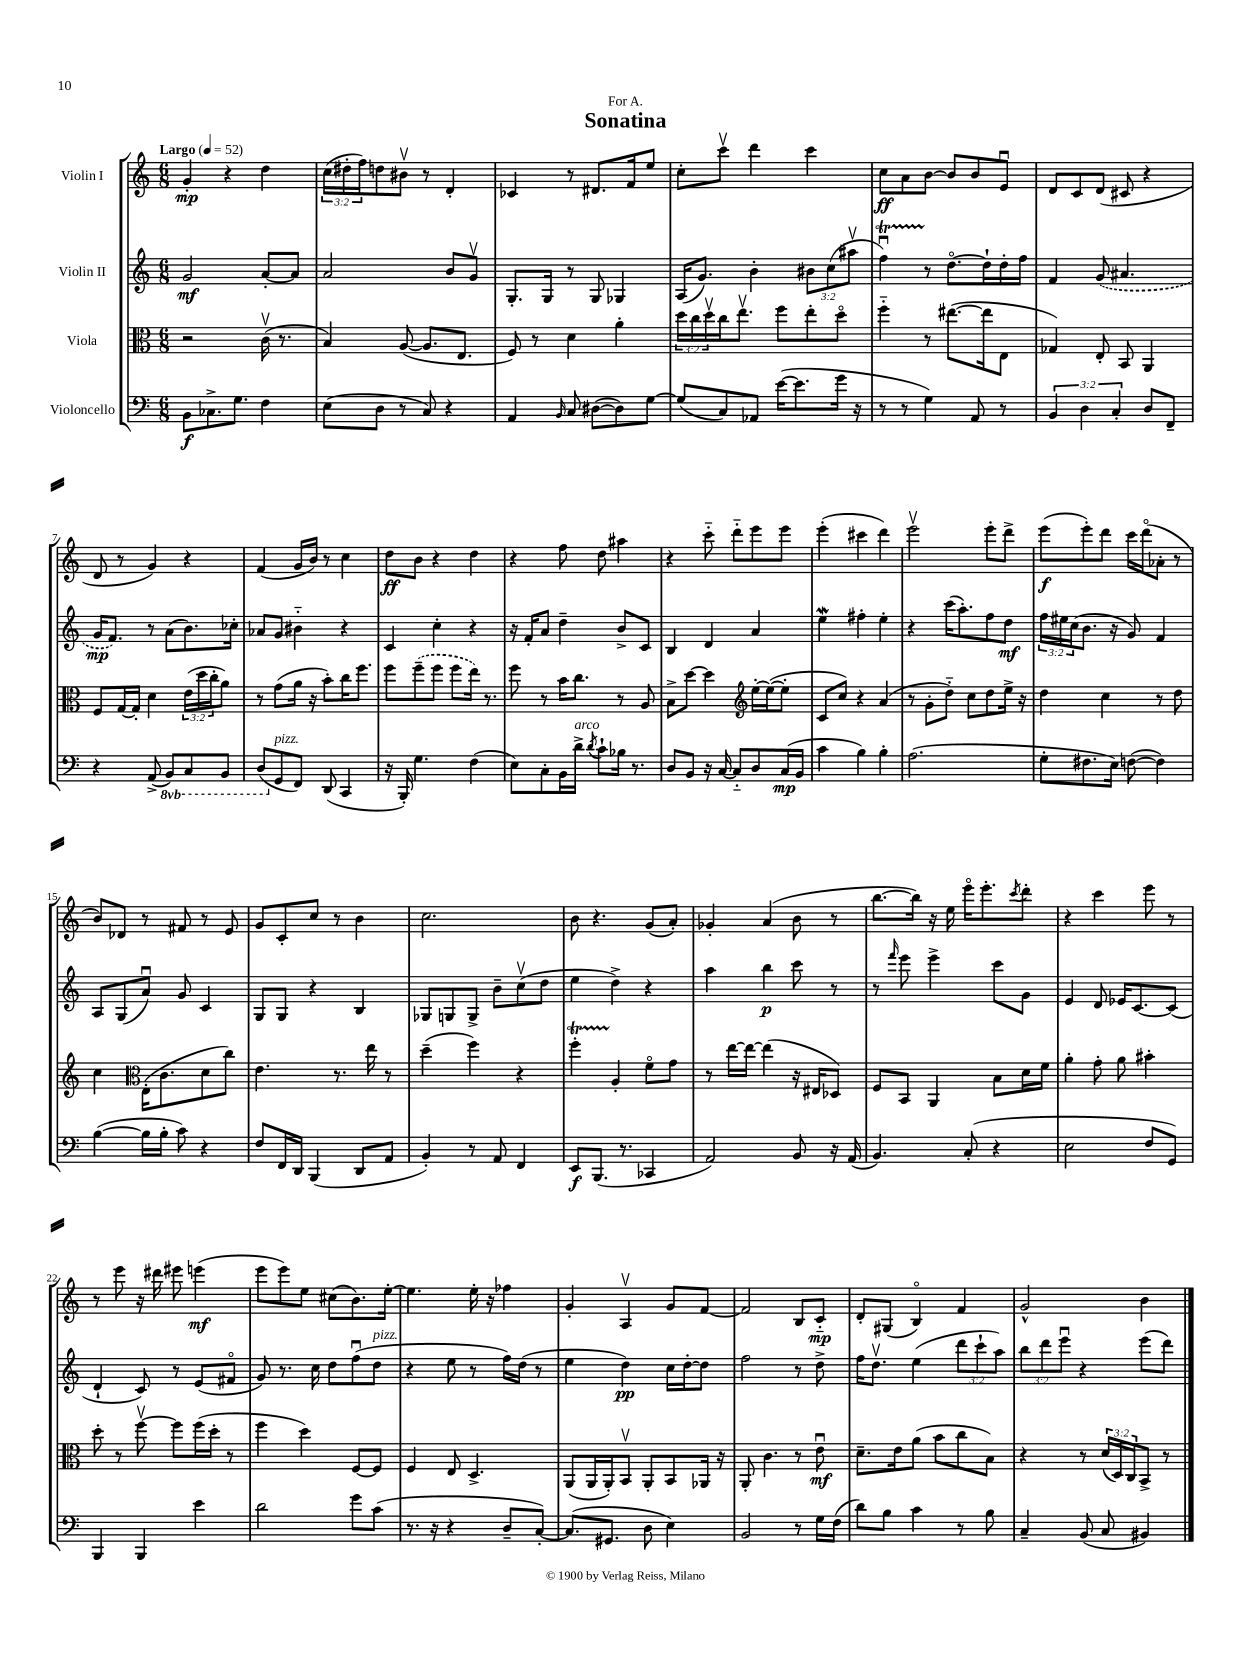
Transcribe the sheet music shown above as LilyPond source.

\header { title = "Sonatina" dedication = "For A." }
<<
\new StaffGroup <<
\new Staff = "s0" \with { instrumentName = "Violin I" } {
    \clef treble \key c \major \numericTimeSignature \time 6/8 \override Staff.TupletNumber.text = #tuplet-number::calc-fraction-text \tempo "Largo" 4 = 52
    g'4-.\mp r4 d''4 |
    \tuplet 3/2 { c''16( dis''16-. f''16) } d''8 bis'8\upbow r8 d'4-. |
    ces'4 r8 dis'8. f'16 e''8 |
    c''8-. c'''8\upbow d'''4 c'''4 |
    c''8\ff a'8 b'8~ b'8 b'8 e'8\downbow |
    d'8 c'8 d'8( cis'8 r4 |
    d'8 r8 g'4) r4 |
    f'4( g'16 b'16) r8 c''4 |
    d''8\ff b'8 r4 d''4 |
    r4 f''8 d''8 ais''4 |
    r4 c'''8-_ d'''8-_ e'''8 e'''8 |
    e'''4-.( cis'''4 d'''4) |
    e'''2\upbow e'''8-. d'''8-> |
    e'''8\f( e'''8-.) d'''8 c'''16 d'''16\flageolet( aes'8-. r8 |
    b'8) des'8 r8 fis'8 r8 e'8 |
    g'8 c'8-. c''8 r8 b'4 |
    c''2. |
    b'8 r4. g'8( a'8-.) |
    ges'4-. a'4( b'8 r8 |
    b''8.~ b''16) r16 e''16 e'''16\flageolet e'''8.-. \acciaccatura { c'''8 } d'''8-. |
    r4 c'''4 e'''8 r8 |
    r8 e'''8 r16 dis'''16 eis'''8 e'''4\mf( |
    e'''8 e'''8) e''8 cis''8( b'8.) e''16~-. |
    e''4. e''16-. r16 fes''4 |
    g'4-. a4\upbow g'8 f'8~ |
    f'2 b8 c'8-_\mp |
    d'8-. gis8( b4\flageolet) f'4 |
    g'2-^ b'4 \bar "|." |
}
\new Staff = "s1" \with { instrumentName = "Violin II" } {
    \clef treble \key c \major \numericTimeSignature \time 6/8 \override Staff.TupletNumber.text = #tuplet-number::calc-fraction-text
    g'2\mf a'8~-. a'8 |
    a'2 b'8 g'8\upbow |
    g8.-. g16 r8 g8 ges4 |
    a16( g'8.) b'4-. \tuplet 3/2 { bis'8 c''8( ais''8\upbow } |
    f''4\downbow\startTrillSpan) r8\stopTrillSpan d''8.~\flageolet d''16-! d''16-. f''16 |
    f'4 \once \slurDashed g'8( ais'4. |
    g'16\mp f'8.) r8 a'8( b'8.) ces''16-. |
    aes'8 g'8 bis'4-_ r4 |
    c'4 c''4-. r4 |
    r16 f'16-. a'8 d''4-- b'8-> c'8 |
    b4 d'4 a'4 |
    e''4\mordent fis''4-. e''4-. |
    r4 c'''16( a''8.-.) f''8 d''8\mf |
    \tuplet 3/2 { f''16 eis''16 c''16( } b'8. r16 g'8) f'4 |
    a8 g8( a'8\downbow) g'8 c'4 |
    g8 g8 r4 b4 |
    ges8 g8 g8-> b'8-- c''8\upbow( d''8 |
    e''4 d''4->) r4 |
    a''4 b''4\p c'''8 r8 |
    r8 \grace { f'''16 } e'''8 e'''4-> c'''8 g'8 |
    e'4 d'8 ees'16 c'8.~ c'8( |
    d'4-! c'8) r8 e'8( fis'8\flageolet |
    g'8) r8. c''16 d''8 f''8\downbow( d''8^\markup { \italic "pizz." } |
    r4 e''8 r8 f''16) d''16( r8 |
    e''4 d''4\pp) c''16 d''16~-. d''8 |
    f''2 r8 d''8-> |
    f''16 d''8.\upbow e''4( \tuplet 3/2 { d'''8 c'''8-! a''8) } |
    \tuplet 3/2 { b''8 d'''8 e'''8\downbow } r4 e'''8( d'''8) \bar "|." |
}
\new Staff = "s2" \with { instrumentName = "Viola" } {
    \clef alto \key c \major \numericTimeSignature \time 6/8 \override Staff.TupletNumber.text = #tuplet-number::calc-fraction-text
    r2 c'16\upbow( r8. |
    b4) a8~( a8. e8. |
    f8) r8 d'4 a'4-. |
    \tuplet 3/2 { d''16 c''16 d''16\upbow } c''16 e''8.\upbow f''8 e''8-. d''8\flageolet |
    f''4-_ r8 eis''8.~( eis''16 e8 |
    ges4) e8-. b,8 a,4 |
    f8 g16~ g16-. d'4 \tuplet 3/2 { e'16( d''16 c''16-. } a'8) |
    r8 g'8( a'16 r16 b'8-.) c''16 f''8. |
    f''8 \once \slurDashed f''8--( f''8 f''8 e''16) r8. |
    f''8 r8 b'16 c''8. r8 a8 |
    b8-> d''8~ d''4 \clef treble e''16~-. e''16~( e''8-. |
    c'8 c''8) r4 a'4( |
    r8 g'8-. d''8-_) c''8 d''8 e''16-> r16 |
    d''4 c''4 r8 d''8 |
    c''4 \clef alto e16-.( c'8. d'8 c''8) |
    e'4. r8. e''16 r8 |
    d''4--( f''4) r4 |
    f''4-.\startTrillSpan a4-.\stopTrillSpan f'8\flageolet g'8 |
    r8 e''16~ e''16~ e''4( r16 eis16 des8) |
    f8 b,8 a,4 b8 d'16 f'16 |
    a'4-. g'8-. a'8 bis'4-. |
    d''8-. r8 f''8~\upbow f''8 f''16( d''16-. r8 |
    f''4 d''4) f8~ f8 |
    f4 e8 d4.-> |
    a,8( a,16 a,16-.) b,8\upbow a,8-. b,8 aes,16 r16 |
    a,8-. c'4. r8 e'8\downbow\mf |
    d'8.-- e'16 a'8( b'8 c''8 b8) |
    r4 r8 \tuplet 3/2 { d'16( d16) c16 } b,8-> r8 \bar "|." |
}
\new Staff = "s3" \with { instrumentName = "Violoncello" } {
    \clef bass \key c \major \numericTimeSignature \time 6/8 \override Staff.TupletNumber.text = #tuplet-number::calc-fraction-text \set Staff.ottavationMarkups = #ottavation-simple-ordinals
    b,8\f ces8.-> g8. f4 |
    e8( d8 r8 c8) r4 |
    a,4 \grace { b,16 } c8 dis8~( dis8) g8~ |
    g8( c8) aes,8 e'16~( e'8. g'16 r16 |
    r8 r8 g4) a,8 r8 |
    \tuplet 3/2 { b,4 d4 c4-. } d8 f,8-- |
    r4 a,8->( \ottava #-1 b,,8) c,8 b,,8 |
    d,8( \ottava #0 g,8^\markup { \italic "pizz." } f,8) d,8( c,4 |
    r16 b,,16-.) g4. f4( |
    e8) c8-. b,16 d'16->^\markup { \italic "arco" } \acciaccatura { d'8 } c'8-! bes16 r8. |
    d8 b,8 r16 c16~ c8-_ d8 c16\mp( b,16 |
    c'4 b4) b4-. |
    a2.( |
    g8-. fis8. e16) f8~( f4) |
    b4~( b16 b16-. c'8) r4 |
    f8 f,16 d,16 b,,4( d,8 a,8 |
    b,4-.) r8 a,8 f,4 |
    e,8\f b,,8.( r8. ces,4 |
    a,2) b,8 r16 a,16( |
    b,4.) c8-.( r4 |
    e2 f8 g,8) |
    b,,4 b,,4 e'4 |
    d'2 g'8 c'8( |
    r8. r16 r4 d8-- c8~-.) |
    c8.( gis,8. d8 e4) |
    b,2 r8 g16 f16( |
    d'8) b8 c'4 r8 b8 |
    c4-- b,8( c8 bis,4) \bar "|." |
}
>>
>>
